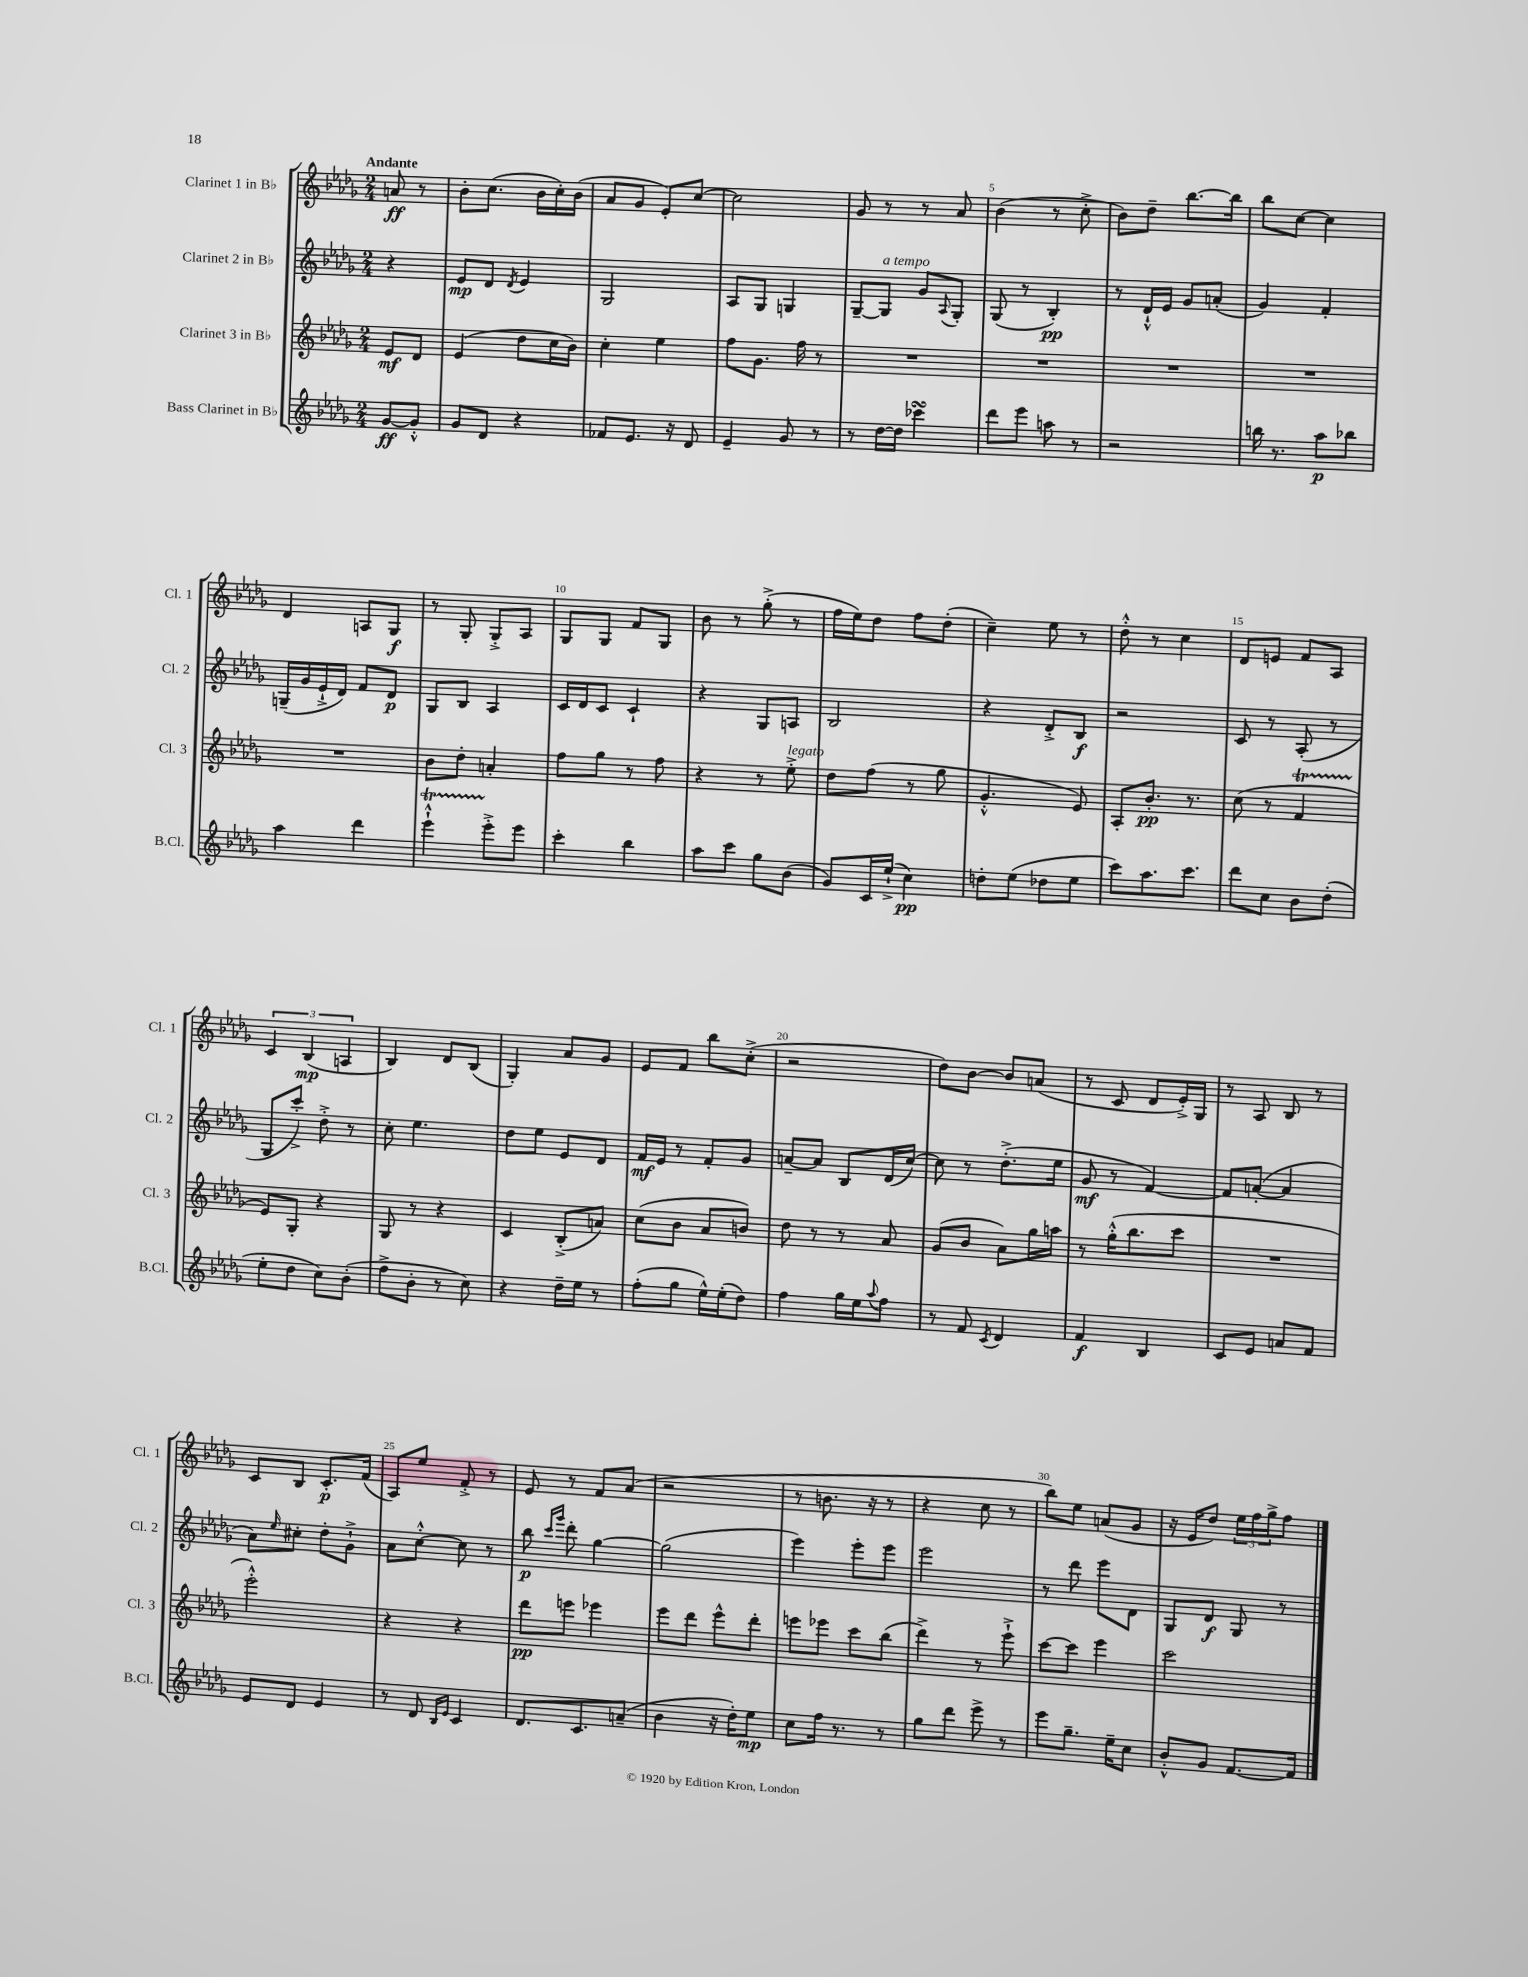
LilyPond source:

<<
\new StaffGroup <<
\new Staff = "s0" \with { instrumentName = "Clarinet 1 in Bb" shortInstrumentName = "Cl. 1" } {
    \clef treble \key des \major \numericTimeSignature \time 2/4 \partial 4 \tempo "Andante"
    a'8\ff r8 |
    bes'8-. c''8.( bes'16 c''16-.) bes'16( |
    aes'8 ges'8 ees'8-.) c''8~ |
    c''2 |
    ges'8 r8 r8 aes'8 |
    bes'4( r8 c''8-.-> |
    bes'8) des''8-- bes''8.~ bes''16 |
    bes''8 c''8~ c''4 |
    des'4 a8 ges8\f |
    r8 ges8-. ges8-.-> aes8 |
    ges8 ges8 f'8 ges8 |
    bes'8 r8 ges''8-.->( r8 |
    f''16 ees''16) des''8 f''8 des''8-.( |
    c''4--) ees''8 r8 |
    des''8-.-^ r8 c''4 |
    des'8 e'8 f'8 aes8 |
    \tuplet 3/2 { c'4 bes4\mp( a4 } |
    bes4) des'8 bes8( |
    ges4-.) aes'8 ges'8 |
    ees'8 f'8 bes''8 c''8-.->( |
    r2 |
    des''8) bes'8~ bes'8 a'8( |
    r8 c'8 des'8 ees'16-.->) ges16 |
    r8 aes8 bes8 r8 |
    c'8 bes8 c'8.-.\p f'16( |
    aes8) ees''8 f'8-.-> r8 |
    ees'8 r8 f'8 aes'8( |
    r2 |
    r8 b'8. r16 r8 |
    r4 c''8 r8 |
    bes''8) ees''8 a'8( ges'8 |
    r16 ees'16 des''8) \tuplet 3/2 { ees''16 f''16 ges''16-> } f''8 \bar "|." |
}
\new Staff = "s1" \with { instrumentName = "Clarinet 2 in Bb" shortInstrumentName = "Cl. 2" } {
    \clef treble \key des \major \numericTimeSignature \time 2/4 \partial 4
    r4 |
    ees'8\mp des'8 \acciaccatura { des'8 } ees'4 |
    ges2 |
    aes8 ges8 g4 |
    ges8~-- ges8^\markup { \italic "a tempo" } ges'8 \appoggiatura { aes8 } ges8-. |
    ges8( r8 bes4-.\pp) |
    r8 des'16-!-^ ees'16 ges'8 a'8-.( |
    ges'4) f'4-. |
    g16--( ges'16 ees'16-!-> des'16) f'8 des'8\p |
    ges8 bes8 aes4 |
    c'16 des'16 c'8 c'4-! |
    r4 ges8 a8 |
    bes2 |
    r4 des'8-.-> bes8\f |
    r2 |
    c'8 r8 aes8-.( r8 |
    ges8 c'''8-.->) des''8-.-> r8 |
    c''8-. ees''4. |
    des''8 ees''8 ees'8 des'8 |
    f'16\mf ees'16 r8 f'8-. ges'8 |
    a'8~-- a'8 bes8 des'16( c''16~) |
    c''8 r8 des''8.-.->( ees''16 |
    ges'8\mf r8 f'4~) |
    f'8 a'8~-.( a'4 |
    aes'8) \grace { ees''16 } cis''8-. des''8-. ges'8-!-> |
    aes'8 c''8~-.-^ c''8 r8 |
    bes''8\p \grace { c'''16 ges'''16 } des'''8-. ges''4~ |
    ges''2( |
    ees'''4) ees'''8-. ees'''8 |
    ees'''2 |
    r8 des'''8 ees'''8 des'8 |
    ges8 des'8\f ges8 r8 \bar "|." |
}
\new Staff = "s2" \with { instrumentName = "Clarinet 3 in Bb" shortInstrumentName = "Cl. 3" } {
    \clef treble \key des \major \numericTimeSignature \time 2/4 \partial 4
    ees'8\mf des'8 |
    ees'4( des''8 c''16 bes'16) |
    c''4-. ees''4 |
    f''8 ges'8. f''16 r8 |
    R2 |
    R2 |
    R2 |
    R2 |
    R2 |
    bes'8 des''8-. a'4-. |
    f''8 ges''8 r8 f''8 |
    r4 r8 ees''8-.->^\markup { \italic "legato" } |
    des''8 f''8( r8 ges''8 |
    ges'4.-.-^ ees'8) |
    aes8-. bes'8.-.\pp r8. |
    c''8( r8 f'4\startTrillSpan |
    ees'8\stopTrillSpan) ges8-. r4 |
    ges8 r8 r4 |
    c'4 bes8-.->( a'8) |
    c''8( bes'8 aes'8 b'8) |
    des''8 r8 r8 aes'8 |
    ges'8( bes'8 aes'8) ges''16 a''16 |
    r8 ges''16-.-^( bes''8. c'''8 |
    R2 |
    ees'''2-.-^) |
    r4 r4 |
    des'''8\pp e'''8 ees'''4 |
    ees'''8 des'''8 ees'''8-^ des'''8-. |
    e'''8 ees'''8 c'''8 bes''8( |
    des'''4->) r8 ees'''8-!-> |
    c'''8~ c'''8 ees'''4 |
    c'''2 \bar "|." |
}
\new Staff = "s3" \with { instrumentName = "Bass Clarinet in Bb" shortInstrumentName = "B.Cl." } {
    \clef treble \key des \major \numericTimeSignature \time 2/4 \partial 4
    ges'8~\ff ges'8-.-^ |
    ges'8 des'8 r4 |
    fes'8 ees'8. r16 des'8 |
    ees'4-- ges'8 r8 |
    r8 des''16~ des''16 ces'''4\turn |
    des'''8 ees'''8 a''8 r8 |
    r2 |
    b''16 r8. aes''8\p bes''8 |
    aes''4 des'''4 |
    ees'''4-!-^\startTrillSpan ees'''8-.->\stopTrillSpan ees'''8 |
    c'''4-. bes''4 |
    aes''8 c'''8 ges''8 bes'8( |
    ges'8) c'16 ees''16-!->( c''4\pp) |
    d''8-. ees''8( des''8 ees''8 |
    c'''8) aes''8. c'''8. |
    des'''8 c''8 bes'8 des''8-.( |
    ees''8-. des''8 c''8) bes'8-.( |
    f''8-> bes'8-. r8 c''8) |
    r4 des''16-- ees''16 r8 |
    f''8-.( ges''8 ees''16-^) ees''16-.( des''8) |
    f''4 ges''16 ees''16 \appoggiatura { aes''8 } f''8 |
    r8 f'8 \acciaccatura { c'8 } des'4 |
    f'4\f bes4 |
    c'8 ees'8 a'8 f'8 |
    ees'8 des'8 ees'4 |
    r8 des'8 \grace { bes16 ees'16 } c'4 |
    des'8. c'8. a'8--( |
    bes'4 r16 des''16-.) ees''8\mp |
    c''8 f''16 r8. r8 |
    ges''8 des'''8 ees'''8-> r8 |
    ees'''8 ges''8.-- ees''16-- c''8 |
    bes'8-.-^ ges'8 f'8.~ f'16 \bar "|." |
}
>>
>>
\layout { \context { \Score \override BarNumber.break-visibility = ##(#f #t #t) barNumberVisibility = #(every-nth-bar-number-visible 5) } }
